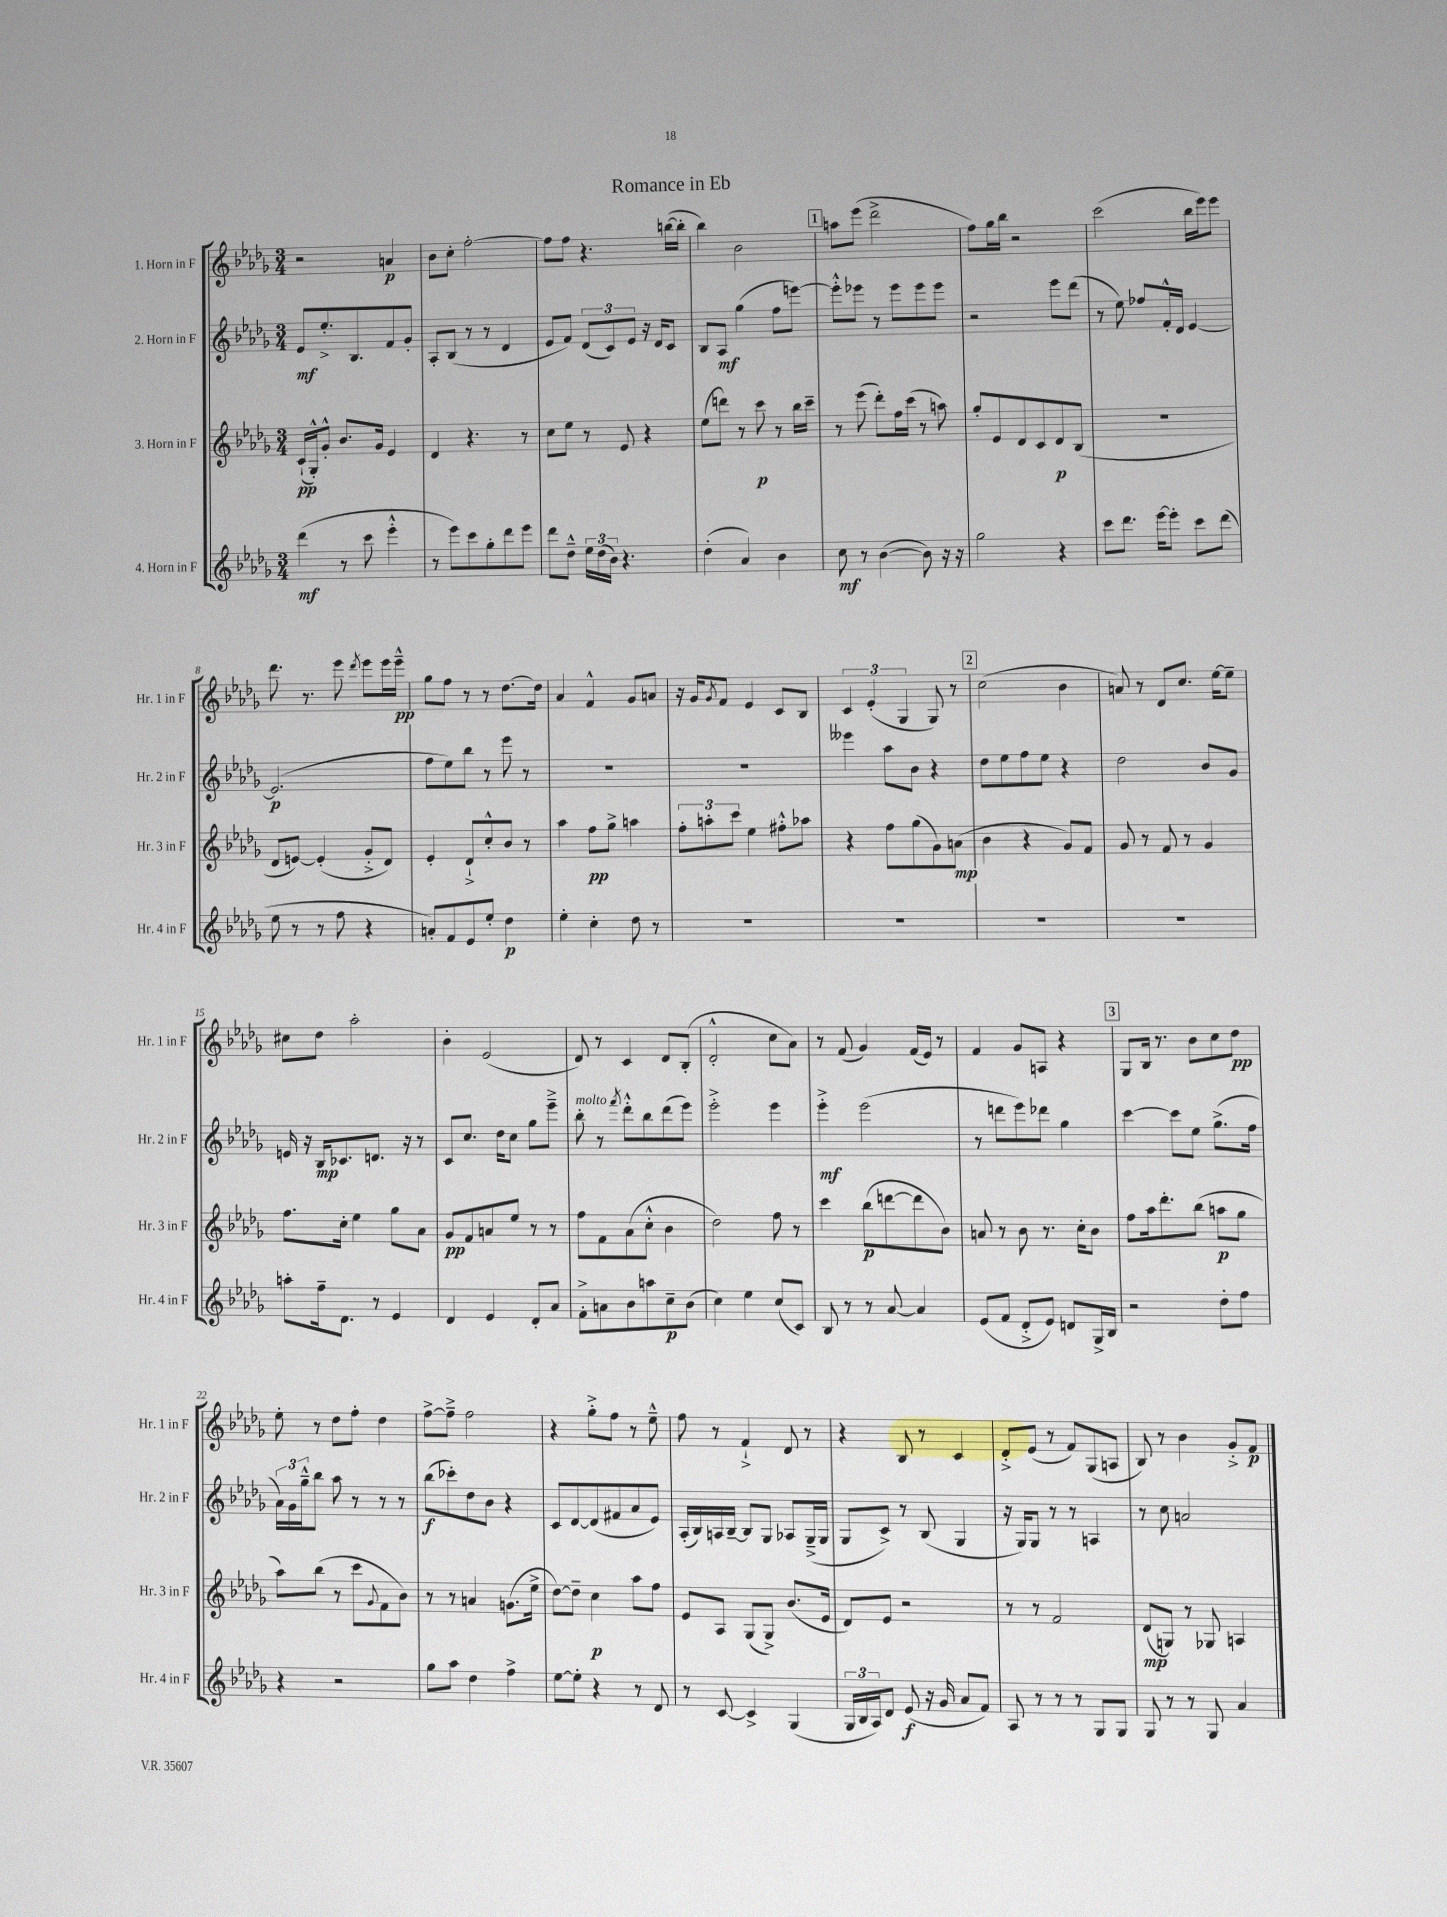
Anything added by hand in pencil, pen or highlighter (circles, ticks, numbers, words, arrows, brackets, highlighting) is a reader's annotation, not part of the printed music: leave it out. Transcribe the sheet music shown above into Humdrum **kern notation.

**kern	**kern	**kern	**kern
*staff4	*staff3	*staff2	*staff1
*clefG2	*clefG2	*clefG2	*clefG2
*k[b-e-a-d-g-]	*k[b-e-a-d-g-]	*k[b-e-a-d-g-]	*k[b-e-a-d-g-]
*M3/4	*M3/4	*M3/4	*M3/4
(4ddd-	(16c`	8e-	2r
.	16G-'^^)	.	.
.	8g-'^^	8.ee-'^	.
8r	8.b-	.	.
.	.	8.B-	.
8ccc	.	.	.
.	16g-	.	.
4eee-'^^	4e-	8f	4a
.	.	8g-'	.
=	=	=	=
8r	4d-	8A-'	8b-
8eee-)	.	(8B-	8cc'
8ccc	4.r	8r	[2ff'
8gg-'	.	8r	.
8ddd-	.	4d-	.
8eee-	8r	.	.
=	=	=	=
8ddd-	8cc	8e-	8ff]
8dd-~^^	8ee-	8f)	8ff
24ee-	8r	(12d-	4.r
(24dd-	.	.	.
24b-)	.	12c)	.
4.r	8e-	.	.
.	.	12e-	.
.	4r	16r	.
.	.	16d-	.
.	.	8c	([16bb
.	.	.	16bb']
=	=	=	=
(4dd-'	(8ee-	8B-	4bb-)
.	8ddd)	8A-	.
4a-)	8r	(4gg-	2b-
.	8ccc	.	.
4b-	8r	8ff	.
.	16bb-	[8eee)	.
.	16ccc~	.	.
=	=	=	=
8cc	8r	8eee'^^]	8aa
8r	(8eee-	8eee-	(8eee-
([4b-	8ddd-')	8r	2ddd-^
.	16ff	8eee-	.
.	(16ccc	.	.
8b-])	8r	8eee-	.
16r	8aa)	8eee-	.
16r	.	.	.
=	=	=	=
2gg-	8gg-'	2r	8ff)
.	8e-	.	16gg-
.	.	.	16bb-
.	8d-	.	2r
.	8c	.	.
4r	8d-	8eee-	.
.	(8B-	(8ddd-	.
=	=	=	=
8ccc	2.r	8r	(2ccc
8.ddd-	.	8ee-)	.
.	.	8ff-	.
[16eee-	.	.	.
8eee-']	.	16f'^^	.
.	.	16d-	.
8ccc	.	[4e-	16bb-
.	.	.	16eee-)
(8ddd-	.	.	8eee-
=	=	=	=
8ee-	8d-	(2.e-]	8.ddd-
8r	[8e)	.	.
.	.	.	8.r
8r	(4e']	.	.
8ff	.	.	8eee-
.	.	.	8qddd-
4r	8g-'^	.	8eee-
.	8d-)	.	16eee-
.	.	.	16eee-~^^
=	=	=	=
8a')	4e-'	8ff	8gg-
8f	.	8ee-)	8ff
8e-	8d-`^	8bb-	8r
8ee-'	8cc'^^	8r	8r
4dd-	8b-	8eee-	[8.dd-
.	8r	8r	.
.	.	.	16dd-]
=	=	=	=
4ee-'	4aa-	2.r	4a-
4cc'	8ff	.	4f^^
.	8gg-^	.	.
8dd-	4aa	.	8g-
8r	.	.	8a
=	=	=	=
2.r	12ff'	2.r	16r
.	.	.	16g-
.	12aa'	.	.
.	.	.	8qg-
.	.	.	8f
.	12ccc	.	.
.	4ee-	.	4e-
.	8ff#'^^	.	8c
.	8aa-	.	8B-
=	=	=	=
2.r	4r	4eee--	6c
.	.	.	(6e-'
.	8ff	8aa-	.
.	.	.	6G-
.	(8gg-	8b-	.
.	8g-)	4r	8G-)
.	(8a	.	8r
=	=	=	=
2.r	4b-	8dd-	(2cc
.	.	8ee-	.
.	4r	8ff	.
.	.	8ee-	.
.	8g-)	4r	4b-
.	8f	.	.
=	=	=	=
2.r	8g-	2dd-	8a)
.	8r	.	8r
.	8f	.	8d-
.	8r	.	8.cc
.	4g-	8b-	.
.	.	.	[16ee-
.	.	8g-	8ee-~]
=	=	=	=
8aa'	8.ff	16e	8cc#
.	.	16r	.
16ff~	.	16B-	8dd-
8.d-	16cc'	8.c-	.
.	4ee-	.	2aa-'
8r	.	8.d	.
4e-	8gg-	.	.
.	.	16r	.
.	8a-	8r	.
=	=	=	=
4d-	8g-	8c	4b-'
.	8f	8.cc	.
4e-	8a	.	(2e-
.	.	16dd-	.
.	8ee-	8cc	.
8d-'	8r	8gg-	.
8a-	8r	8eee-~^	.
=	=	=	=
8f'^	8ff	8bb-'	8d-)
8a	8f	8r	8r
.	.	8qfff	.
8b-	(8a-	8ddd-'^^	4c
8aa	8cc'^^	8bb-	.
8cc~	4b-	(8ddd-	8d-
(8b-	.	8eee-)	(8B-'
=	=	=	=
4cc)	2dd-)	2eee-'^	2d-'^^
4ee-	.	.	.
(8cc	8ff	4eee-	8cc
8c)	8r	.	8a-)
=	=	=	=
8B-	4ccc	4eee-'^	8r
8r	.	.	(8f
8r	(8bb-	(2eee-	4g-)
[8a-	[8ddd	.	.
4a-]	8ddd]	.	(16f
.	.	.	16e-)
.	8b-)	.	8r
=	=	=	=
(8e-	8a	8r	4f
8f	8r	8ddd	.
8d-'^	8b-	8eee-)	8g-
8e-)	8.r	8ddd-	8A
8d	.	4gg-	4r
.	16cc'	.	.
16G-^	8b-	.	.
16B-	.	.	.
=	=	=	=
2r	8ff	[4ccc	8G-
.	16aa-	.	16B-
.	8.ddd-'	.	8.r
.	.	8ccc]	.
.	(8bb-	8ee-	8b-
8dd-'	8aa	(8.gg-^	8cc
8ff	8gg-	.	8dd-
.	.	16ff	.
=	=	=	=
4r	8aa-)	24a-)	8ee-'
.	.	24g-	.
.	.	24gg-~^^	.
.	(8bb-	8bb-	8r
2r	8r	8aa-	8dd-
.	8ccc	8r	8ff'
.	8qqg-	.	.
.	8f	8r	4dd-
.	8b-)	8r	.
=	=	=	=
8gg-	8r	(8bb-	[8ff^
8aa-	8r	8ccc-')	8ff~^]
4dd-	4a	8dd-	2ff
.	.	8b-	.
4ff^	(8.g	4r	.
.	16ee-^	.	.
=	=	=	=
[8ee-	[8dd-)	8c	4r
8ee-']	8dd-~]	[8d-	.
4r	4cc	(8d-]	8gg-'^
.	.	8f#	8ff
8r	8aa-	8a-	8r
8d-	8ff	8e-)	8ee-~^^
=	=	=	=
8r	8e-	(16A-'	8ff
.	.	16B-)	.
[8c	8A-	16A	8r
.	.	[16B-~	.
4c^]	(8G-	8B-]	4f`^
.	8G-^)	8G-	.
(4G-	(8.b-	8A-	8d-
.	.	(16G-~^	8r
.	16e-	16G-	.
=	=	=	=
24G-	8d-)	8G-	4r
24B-	.	.	.
24A-)	.	.	.
8d-	8e-	8c^)	.
(8e-	2r	8r	8B-
16r	.	(8B-	8r
16g-	.	.	.
8a-	.	4G-	4c
8f)	.	.	.
=	=	=	=
8A-	8r	16r	8d-'^
.	.	16G-)	.
8r	8r	8G-	(8e-
8r	2f	8r	8r
8r	.	8r	8f)
8G-	.	4A	(8G-
8G-	.	.	8A
=	=	=	=
8G-	(8d-	8r	8B-)
8r	8G)	8cc	8r
8r	8r	2a	4b-
8G-	8G-	.	.
4a-	4A	.	8g-'^
.	.	.	8f
==	==	==	==
*-	*-	*-	*-
